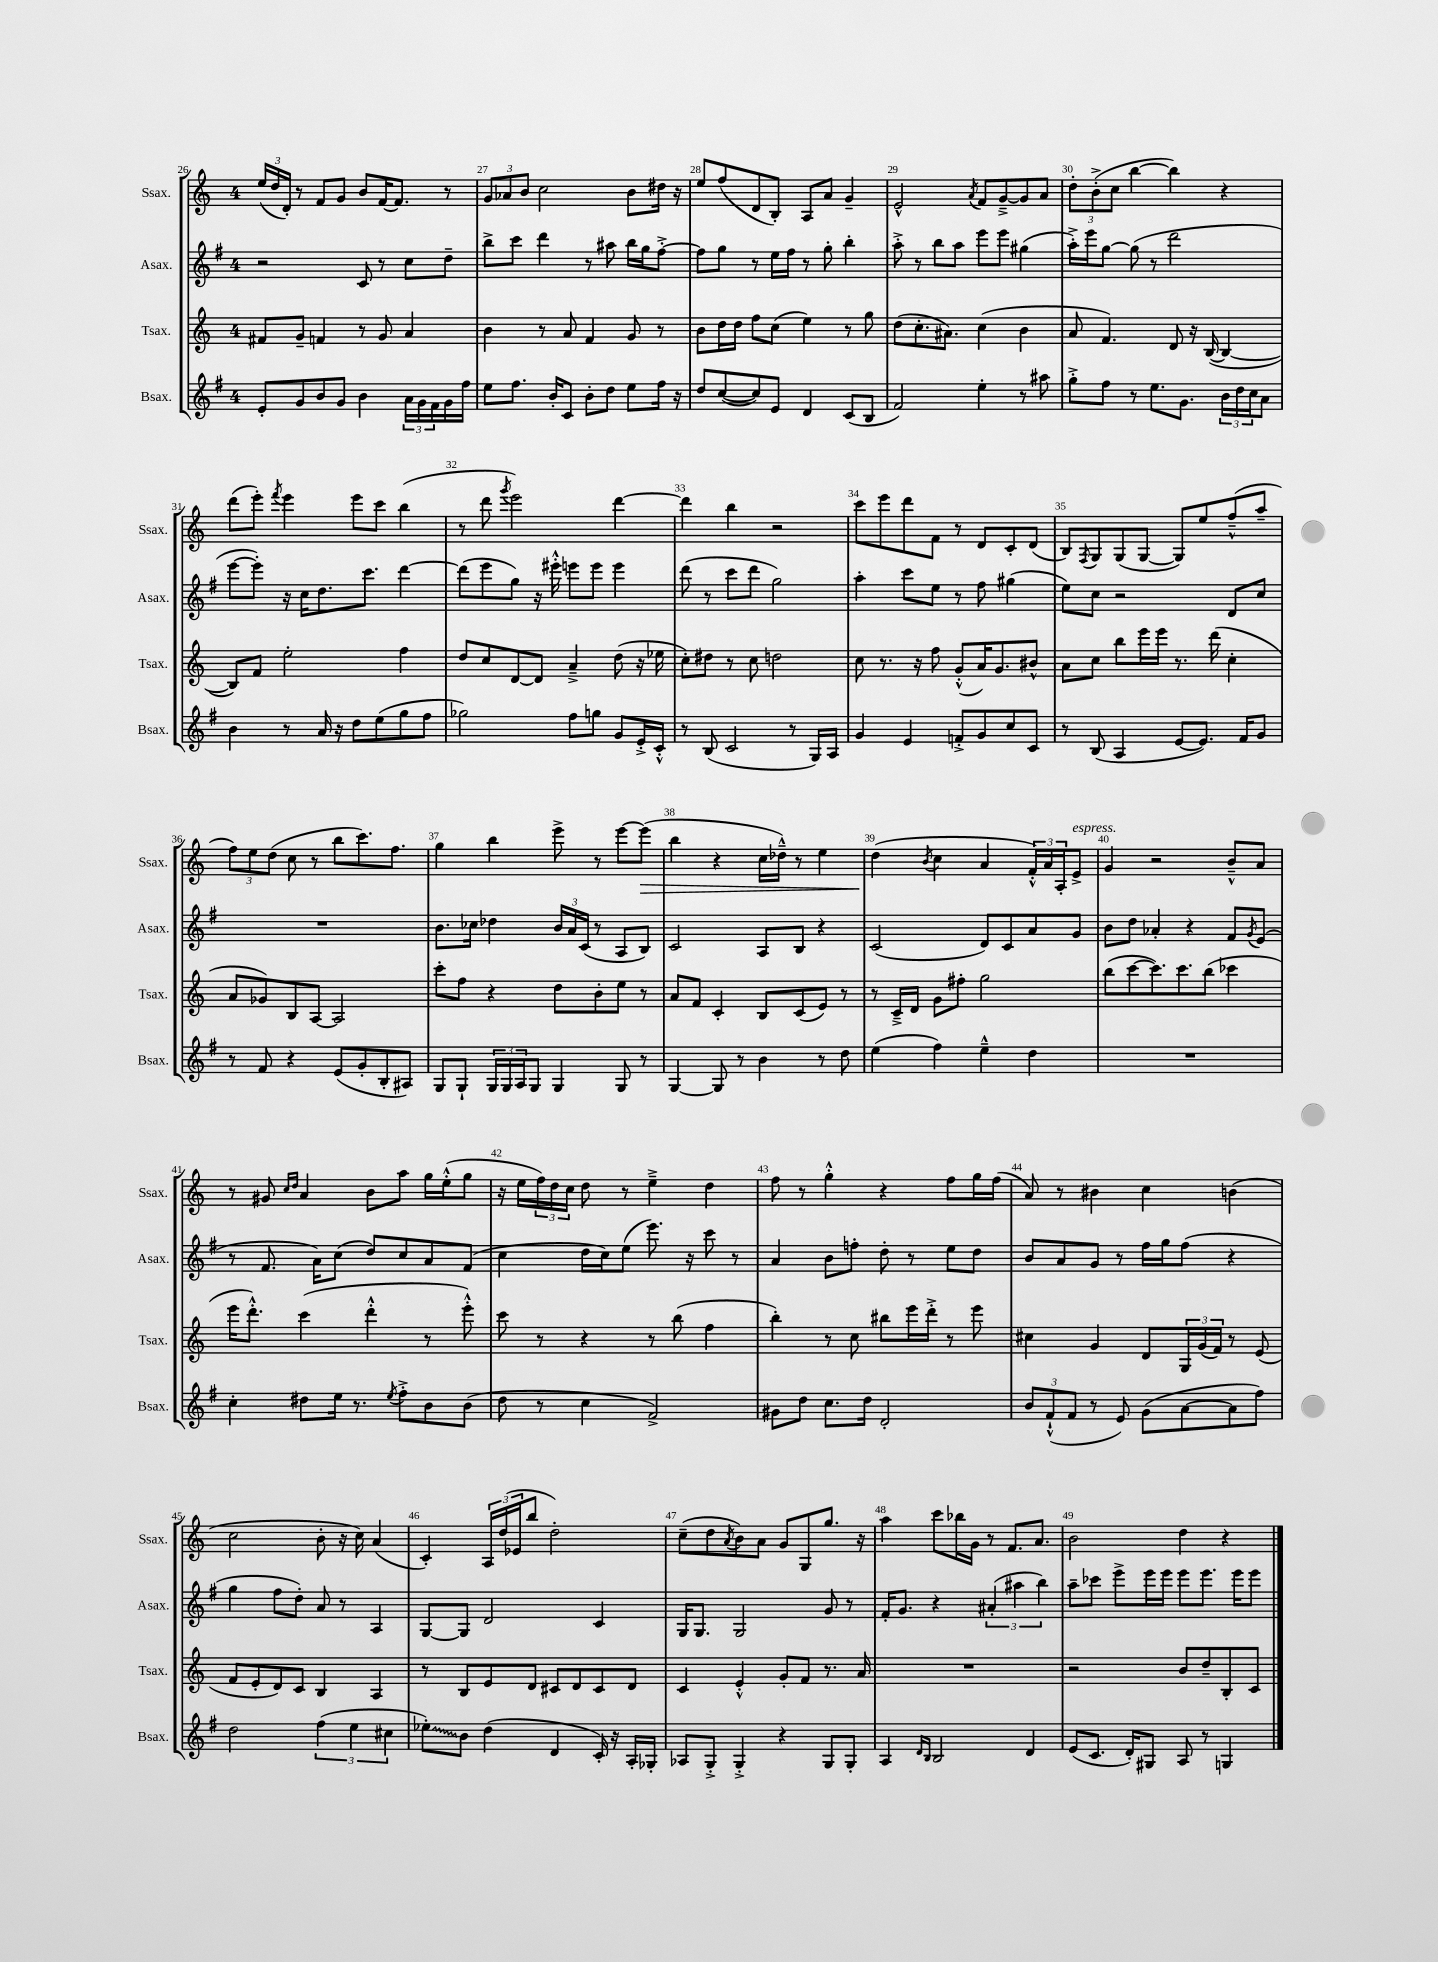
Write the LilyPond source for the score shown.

<<
\new StaffGroup <<
\new Staff = "s0" \with { instrumentName = "Ssax." shortInstrumentName = "Ssax." } {
    \clef treble \key c \major \once \override Staff.TimeSignature.style = #'single-digit \time 4/4
    \tuplet 3/2 { e''16( d''16 d'16-.) } r8 f'8 g'8 b'8 f'16~ f'8. r8 |
    \tuplet 3/2 { g'8 aes'8 b'8 } c''2 b'8 dis''16 r16 |
    e''8 f''8( d'8 b8-.) a8 a'8 g'4-- |
    e'2-^ \acciaccatura { a'8 } f'8 g'8~---> g'8 a'8 |
    \tuplet 3/2 { d''8-. b'8-.->( c''8 } b''4~ b''4) r4 |
    d'''8( e'''8-.) \acciaccatura { f'''8 } e'''4 e'''8 c'''8 b''4( |
    r8 d'''8 \acciaccatura { g'''8 } e'''2) d'''4~ |
    d'''4 b''4 r2 |
    c'''8 e'''8 d'''8 f'8 r8 d'8 c'8-. d'8( |
    b8) \acciaccatura { f8 } g8 g8( g8~ g8) e''8 f''8---^( a''8-- |
    \tuplet 3/2 { f''8) e''8 d''8( } c''8 r8 b''8 c'''8.) f''8. |
    g''4 b''4 e'''8-> r8 e'''8~ e'''8\>( |
    b''4 r4 c''16 des''16---^) r8 e''4 |
    d''4\!( \acciaccatura { b'8 } c''4 a'4 \tuplet 3/2 { f'16-.-^) a'16 a16-. } e'8->^\markup { \italic "espress." } |
    g'4 r2 b'8---^ a'8 |
    r8 gis'8 \grace { c''16 d''16 } a'4 b'8 a''8 g''16 e''16-.-^( g''8 |
    r16 e''16 \tuplet 3/2 { f''16) d''16 c''16 } d''8 r8 e''4---> d''4 |
    f''8 r8 g''4-.-^ r4 f''8 g''16 f''16( |
    a'8) r8 bis'4 c''4 b'4( |
    c''2 b'8-. r16 c''16) a'4( |
    c'4-.) \tuplet 3/2 { a16 d''16( ees'16 } b''8 d''2-.) |
    c''8--( d''8 \acciaccatura { a'8 } b'8) a'8 g'8 g8 g''8. r16 |
    a''4 c'''8 bes''16 g'16 r8 f'8. a'8. |
    b'2 d''4 r4 \bar "|." |
}
\new Staff = "s1" \with { instrumentName = "Asax." shortInstrumentName = "Asax." } {
    \clef treble \key g \major \once \override Staff.TimeSignature.style = #'single-digit \time 4/4
    r2 c'8 r8 c''8 d''8-- |
    b''8-> c'''8 d'''4 r8 ais''8 b''16 g''16 fis''8~-.-> |
    fis''8 g''8 r8 e''16 fis''16 r8 g''8-. b''4-. |
    a''8-.-> r8 b''8 a''8 e'''8 e'''8 gis''4( |
    a''16-.->) e'''16 g''8~ g''8( r8 d'''2 |
    e'''8~ e'''8-.) r16 c''16 d''8. c'''8. d'''4~ |
    d'''8( e'''8 g''8) r16 eis'''16-.-^ e'''8 e'''8 e'''4 |
    d'''8( r8 c'''8 d'''8 g''2) |
    a''4-. c'''8 e''8 r8 fis''8 gis''4( |
    e''8) c''8 r2 d'8 c''8 |
    R1 |
    b'8. ces''16 des''4 \tuplet 3/2 { b'16 a'16 c'16( } r8 a8 b8) |
    c'2 a8 b8 r4 |
    c'2( d'8) c'8 a'8 g'8 |
    b'8 d''8 aes'4-. r4 fis'8 \acciaccatura { g'8 } e'8( |
    r8 fis'8. a'16) c''8( d''8) c''8 a'8 fis'8( |
    c''4 d''16 c''16) e''8( e'''8.) r16 c'''8 r8 |
    a'4 b'8 f''8-. d''8-. r8 e''8 d''8 |
    b'8 a'8 g'8 r8 fis''16 g''16 fis''8( r4 |
    g''4 fis''8 d''8-.) a'8 r8 a4 |
    g8~ g8 d'2 c'4 |
    g16 g8. g2 g'8 r8 |
    fis'16-. g'8. r4 \tuplet 3/2 { ais'4-.( ais''4 b''4) } |
    a''8-- ces'''8 e'''8-> e'''16 e'''16 e'''8 e'''8. e'''16 e'''8 \bar "|." |
}
\new Staff = "s2" \with { instrumentName = "Tsax." shortInstrumentName = "Tsax." } {
    \clef treble \key c \major \once \override Staff.TimeSignature.style = #'single-digit \time 4/4
    fis'8 g'8-- f'4 r8 g'8 a'4 |
    b'4 r8 a'8 f'4 g'8 r8 |
    b'8 d''16 d''16 f''8 c''8( e''4) r8 g''8 |
    d''8( c''8.-. ais'8.) c''4( b'4 |
    a'8 f'4.) d'8 r16 b16~( b4~ |
    b8) f'8 e''2-. f''4 |
    d''8 c''8 d'8~ d'8 a'4---> d''8( r16 ees''16 |
    c''8-.) dis''8 r8 c''8 d''2 |
    c''8 r8. r16 f''8 g'8-.-^( a'16) g'8. bis'8-^ |
    a'8 c''8 b''8 e'''16 e'''16 r8. d'''16( c''4-. |
    a'8 ges'8) b8 a8~ a2 |
    c'''8-. f''8 r4 d''8 b'8-. e''8 r8 |
    a'8 f'8 c'4-. b8 c'8( e'8) r8 |
    r8 c'16---> d'16 g'8 fis''8-. g''2 |
    b''8( c'''8~ c'''8.) c'''8. b''8( ces'''4 |
    e'''16 d'''8.-.-^) c'''4( d'''4-.-^ r8 e'''8-.-^) |
    c'''8 r8 r4 r8 b''8( f''4 |
    b''4-.) r8 c''8 bis''8 e'''16 d'''16-.-> r8 e'''8 |
    cis''4 g'4 d'8 \tuplet 3/2 { g16 g'16( f'16) } r8 e'8( |
    f'8 e'8-. d'8) c'8 b4 a4 |
    r8 b8 e'8 d'8 cis'8 d'8 cis'8 d'8 |
    c'4 e'4-.-^ g'8-. f'8 r8. a'16 |
    R1 |
    r2 b'8 d''8-- b8-. c'8 \bar "|." |
}
\new Staff = "s3" \with { instrumentName = "Bsax." shortInstrumentName = "Bsax." } {
    \clef treble \key g \major \once \override Staff.TimeSignature.style = #'single-digit \time 4/4
    e'8-. g'8 b'8 g'8 b'4 \tuplet 3/2 { a'16 g'16 fis'16 } g'16 fis''16 |
    e''8 fis''8. b'16-. c'8 b'8-. d''8 e''8 fis''16 r16 |
    d''8 c''8~( c''8) e'8 d'4 c'8( b8 |
    fis'2) e''4-. r8 ais''8 |
    g''8-.-> fis''8 r8 e''8. g'8. \tuplet 3/2 { b'16 d''16 c''16 } a'8 |
    b'4 r8 a'16 r16 d''8 e''8( g''8 fis''8 |
    ges''2) fis''8 g''8 g'8 e'16-.-> c'16-.-^ |
    r8 b8( c'2 r8 g16) a16 |
    g'4 e'4 f'8-.-> g'8 c''8 c'8 |
    r8 b8( a4 e'8~ e'8.) fis'16 g'8 |
    r8 fis'8 r4 e'8( g'8-. b8-. ais8) |
    g8 g8-! \tuplet 3/2 { g16 g16 a16 } g8 g4 g8 r8 |
    g4~ g8 r8 b'4 r8 d''8 |
    e''4( fis''4) e''4---^ d''4 |
    R1 |
    c''4-. dis''8 e''16 r8. \acciaccatura { e''8 } fis''8-.-> b'8 b'8( |
    d''8 r8 c''4 fis'2->) |
    gis'8 d''8 c''8. d''16 d'2-. |
    \tuplet 3/2 { b'8 fis'8-!-^( fis'8 } r8 e'8) g'8( a'8~ a'8 fis''8) |
    d''2 \tuplet 3/2 { fis''4( e''4 cis''4 } |
    \once \override Glissando.style = #'zigzag ees''8-.\glissando) b'8 d''4( d'4 c'16-.) r16 a16-. ges16-. |
    aes8 g8-.-> g4-.-> r4 g8 g8-. |
    a4 \grace { d'16 b16 } b2 d'4 |
    e'8( c'8. d'16-.) gis8 a8 r8 g4 \bar "|." |
}
>>
>>
\layout { \context { \Score currentBarNumber = #26 \override BarNumber.break-visibility = ##(#f #t #t) barNumberVisibility = #all-bar-numbers-visible } }
